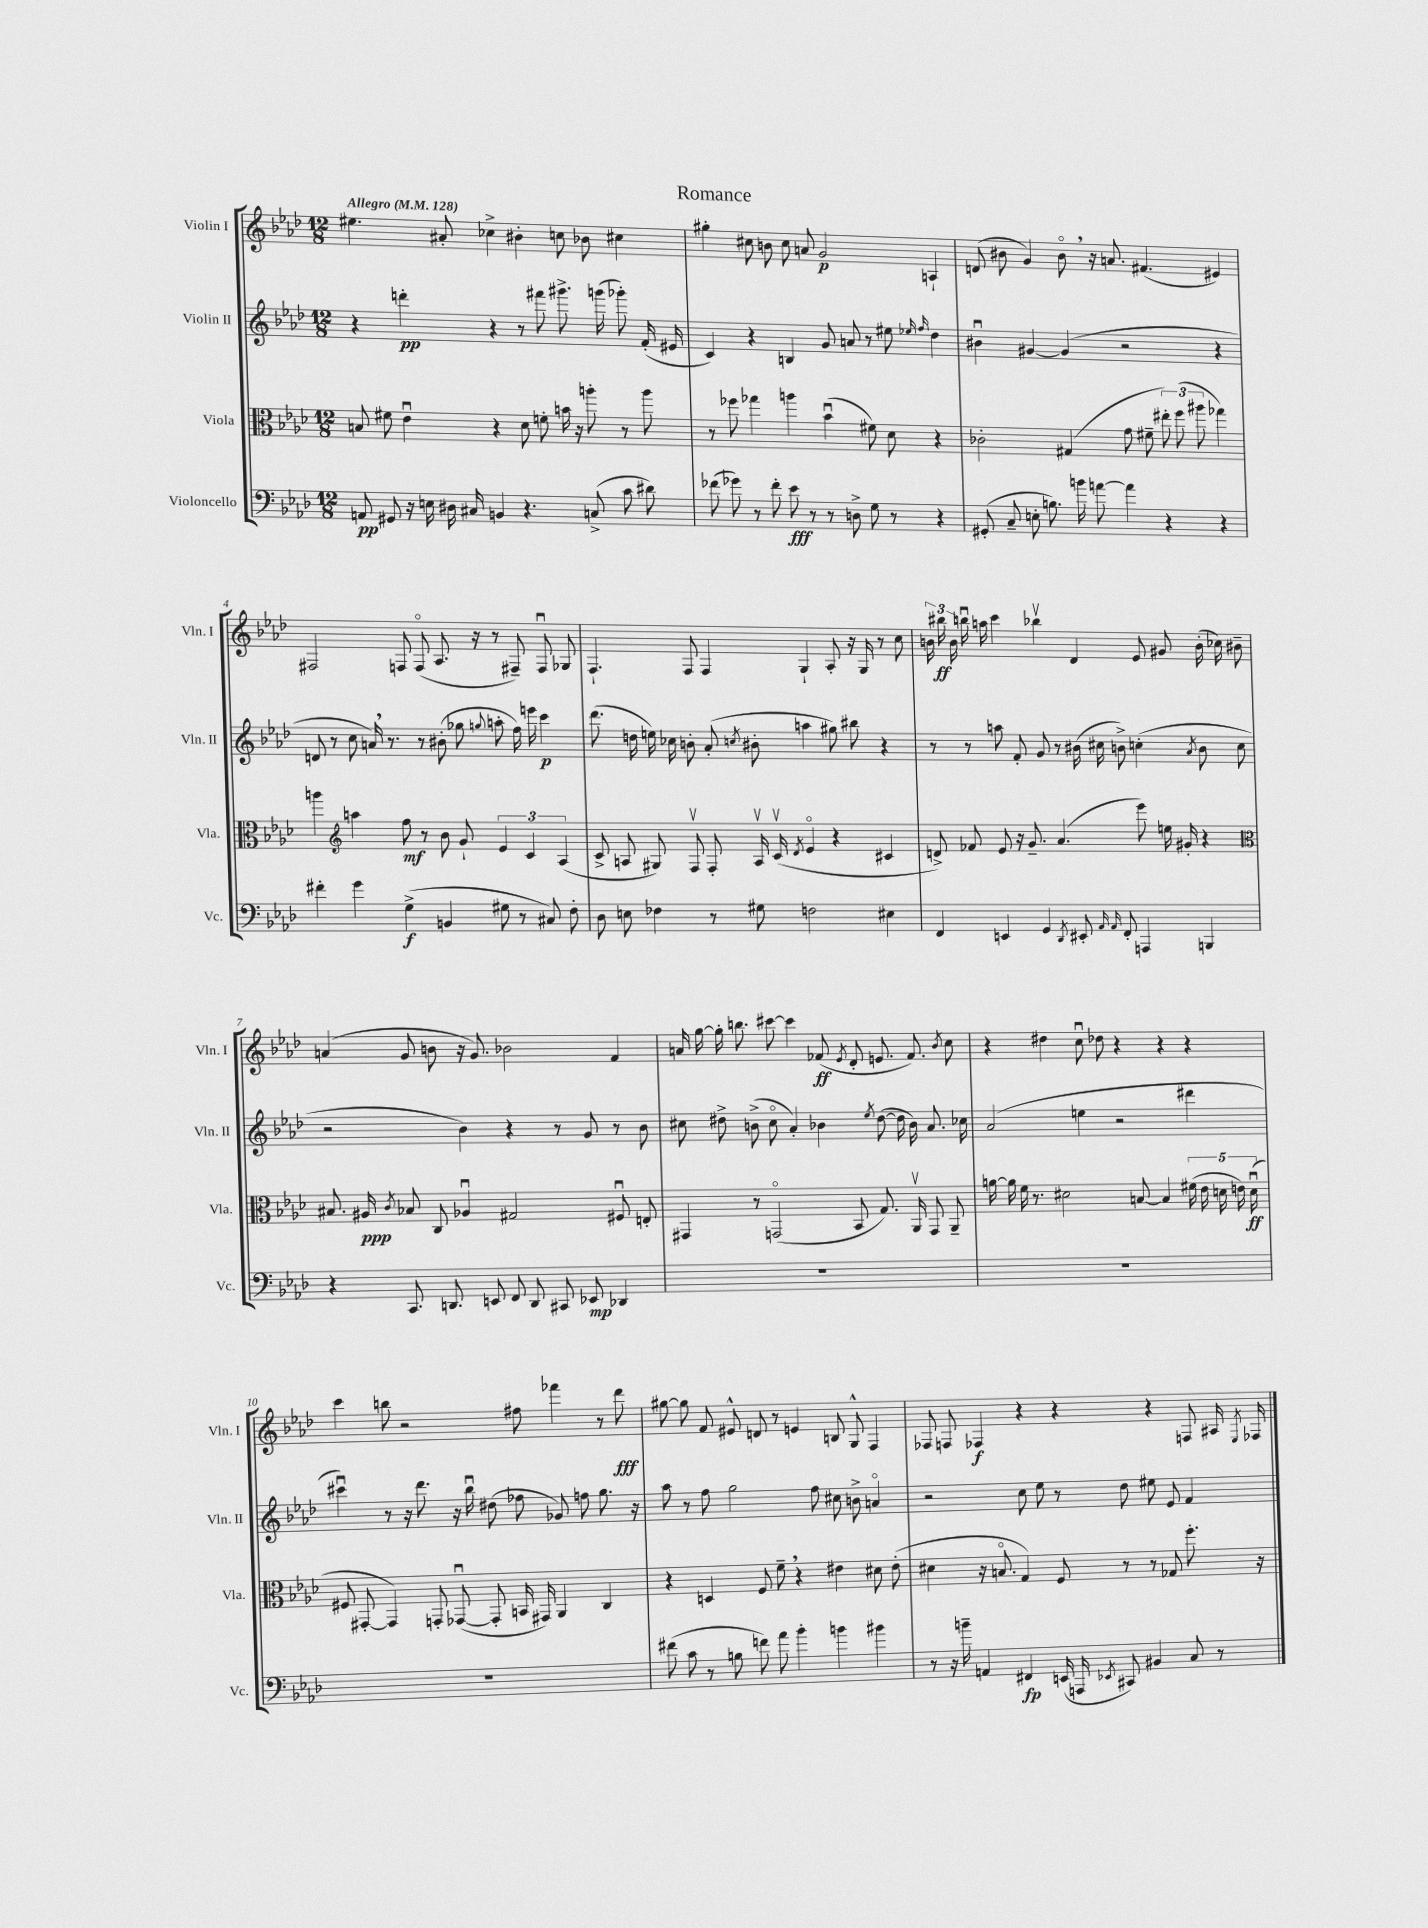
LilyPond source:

\header { title = "Romance" }
<<
\new StaffGroup <<
\new Staff = "s0" \with { instrumentName = "Violin I" shortInstrumentName = "Vln. I" } {
    \clef treble \key aes \major \numericTimeSignature \time 12/8 \tempo "Allegro" 4 = 128
    \autoBeamOff eis''4. ais'8-. ces''4-> bis'4-. c''8 bes'8 cis''4 |
    gis''4-. cis''8 b'8 cis''8 a'8 g'2\p a4-! |
    d'8( bis'8 g'4) bis'8\flageolet \breathe r16 a'8. fis'4.( eis'4) |
    fis2 f8 f8\flageolet( aes8. r16 r8 fis8--) fis8\downbow ges8 |
    f4.-! f8 f4 g4-! aes8-. r16 g16 r8 c''8 |
    \tuplet 3/2 { b'16 bis''16\ff b'16 } b''16\downbow a''16 c'''4 bes''4\upbow des'4 ees'8 gis'8 b'16-.( ces''16) bis'8-- |
    a'4( g'8 b'8 r16 g'8.) bes'2 f'4 |
    a'16 g''16~ g''16-. b''8. cis'''8~ cis'''4 fes'8\ff( \acciaccatura { ees'8 } des'8-. e'8. fes'8.) \acciaccatura { bes'8 } c''8 |
    r4 dis''4 c''8\downbow des''8 r4 r4 r4 |
    c'''4 b''8 r2 fis''8 fes'''4 r8 des'''8\fff |
    gis''8~ gis''8 f'8 eis'8-^ d'8 r8 e'4 b8 g8-^ f4 |
    fes8 f8 fes4\f r4 r4 r4 f8 ais16 \acciaccatura { ees8 } fes16 \bar "|." |
}
\new Staff = "s1" \with { instrumentName = "Violin II" shortInstrumentName = "Vln. II" } {
    \clef treble \key aes \major \numericTimeSignature \time 12/8
    \autoBeamOff r4 d'''4-.\pp r4 r8 fis'''8 gis'''8.-> g'''16( ges'''8-.) f'16-.( eis'16 |
    c'4) r4 b4 g'8 a'8 r8 eis''8 \grace { ees''16 f''16 } des''4 |
    bis'4\downbow gis'4~ gis'4( r2 r4 |
    d'8 r8 c''8 a'16) \breathe r8. r8 bis'8-.( ges''8 \appoggiatura { g''8 } a''8-. f''16) e'''16 c'''4\p |
    des'''8.( d''16 e''16) ces''16 b'8-. aes'8-.( \acciaccatura { c''8 } bis'8-. a''4 gis''8) bis''8 r4 |
    r8 r8 a''8 f'8-. g'8 r8 bis'16( cis''16 b'8->) c''4-.( \acciaccatura { aes'8 } b'8 c''8 |
    r2 bes'4) r4 r8 g'8 r8 bes'8 |
    cis''8 dis''8-> b'8->( cis''8\flageolet aes'4-.) bes'4 \acciaccatura { ees''8 } dis''8~( dis''16 bes'16) aes'8. ces''16 |
    aes'2( e''4 r2 dis'''4 |
    cis'''4\downbow) r8 r16 des'''8. r16 bes''16\downbow dis''8( fes''8 ges'8) f''8 g''8. r16 |
    aes''8 r8 f''8 g''2 f''8 cis''8 b'8-> a'4\flageolet |
    r2 c''8 ees''8 r8 des''8 eis''8 ees'8 f'4 \bar "|." |
}
\new Staff = "s2" \with { instrumentName = "Viola" shortInstrumentName = "Vla." } {
    \clef alto \key aes \major \numericTimeSignature \time 12/8
    \autoBeamOff b8 fis'8 ees'4\downbow r4 des'8 f'8-. b'16 r16 a''8-. r8 a''8 |
    r8 fes''8 ges''4 a''4 bes'4\downbow( fis'8) des'8 r4 |
    ces'2-. gis4( g'8 fis'8-- \tuplet 3/2 { eis''8-.) f''8( ais''8 } ges''4) |
    a''4 \clef treble a''4 f''8\mf r8 bes'8 g'8-! \tuplet 3/2 { ees'4 c'4 aes4( } |
    c'8-> a8 gis8) f8\upbow f8-. a16\upbow c'16\upbow( \acciaccatura { des'8 } ees'4\flageolet r4 cis'4 |
    d'8->) fes'8 ees'8 r16 g'8.-- aes'4.( ees'''8) e''16 gis'16-. r4 |
    \clef alto bis8. ais16\ppp \acciaccatura { c'8 } bes8 c8 aes4\downbow gis2 fis8\downbow e8-. |
    gis,4 r8 g,2\flageolet( bes,8 g8.) aes,16\upbow g,8 aes,8-- |
    a'16~ a'16 f'16 r8. dis'2 b8~ b4 \tuplet 5/4 { fis'16( ees'16 d'16 e'16) d'16\downbow\ff( } |
    fis8 gis,8~-. gis,4) g,8-. ges,8~\downbow( ges,8-. b,16 gis,16) aes,4 c4 |
    r4 d4 f8 f'8-- \breathe r4 eis'4 dis'8 eis'8-.( |
    dis'4 r16 b8.\flageolet g4) f8 r8 r8 ges8 f''8.-. r16 \bar "|." |
}
\new Staff = "s3" \with { instrumentName = "Violoncello" shortInstrumentName = "Vc." } {
    \clef bass \key aes \major \numericTimeSignature \time 12/8
    \autoBeamOff a,8\pp gis,8 r16 e16 dis16 cis16 b,4 r4. c8->( c'8 dis'8) |
    fes'8( ges'8) r8 fes'8-. ees'8\fff r8 r8 d8-> g8 r8 r4 |
    gis,8-.( c8-- e8-. b8.) b'16 a'8~ a'4 r4 r4 |
    fis'4-. g'4 g4->\f( b,4 gis8 r8 cis8) f8-. |
    des8 e8 fes4 r8 gis8 f2 eis4 |
    f,4 e,4 g,4 \acciaccatura { des,8 } eis,8-. \grace { aes,16 aes,16 } f,8-. a,,4 b,,4 |
    r4 c,8. d,8. e,8 f,8 d,8 cis,8 ees,8\mp des,4 |
    R1. |
    R1. |
    R1. |
    fis'8( c'8 r8 b8 f'8) aes'8 bes'4-. b'4 bis'4 |
    r8 r16 b'16-- a,4 fis,4\fp e,16( a,,16 \acciaccatura { ees,8 } cis,8) bis,4 c8 r8 \bar "|." |
}
>>
>>
